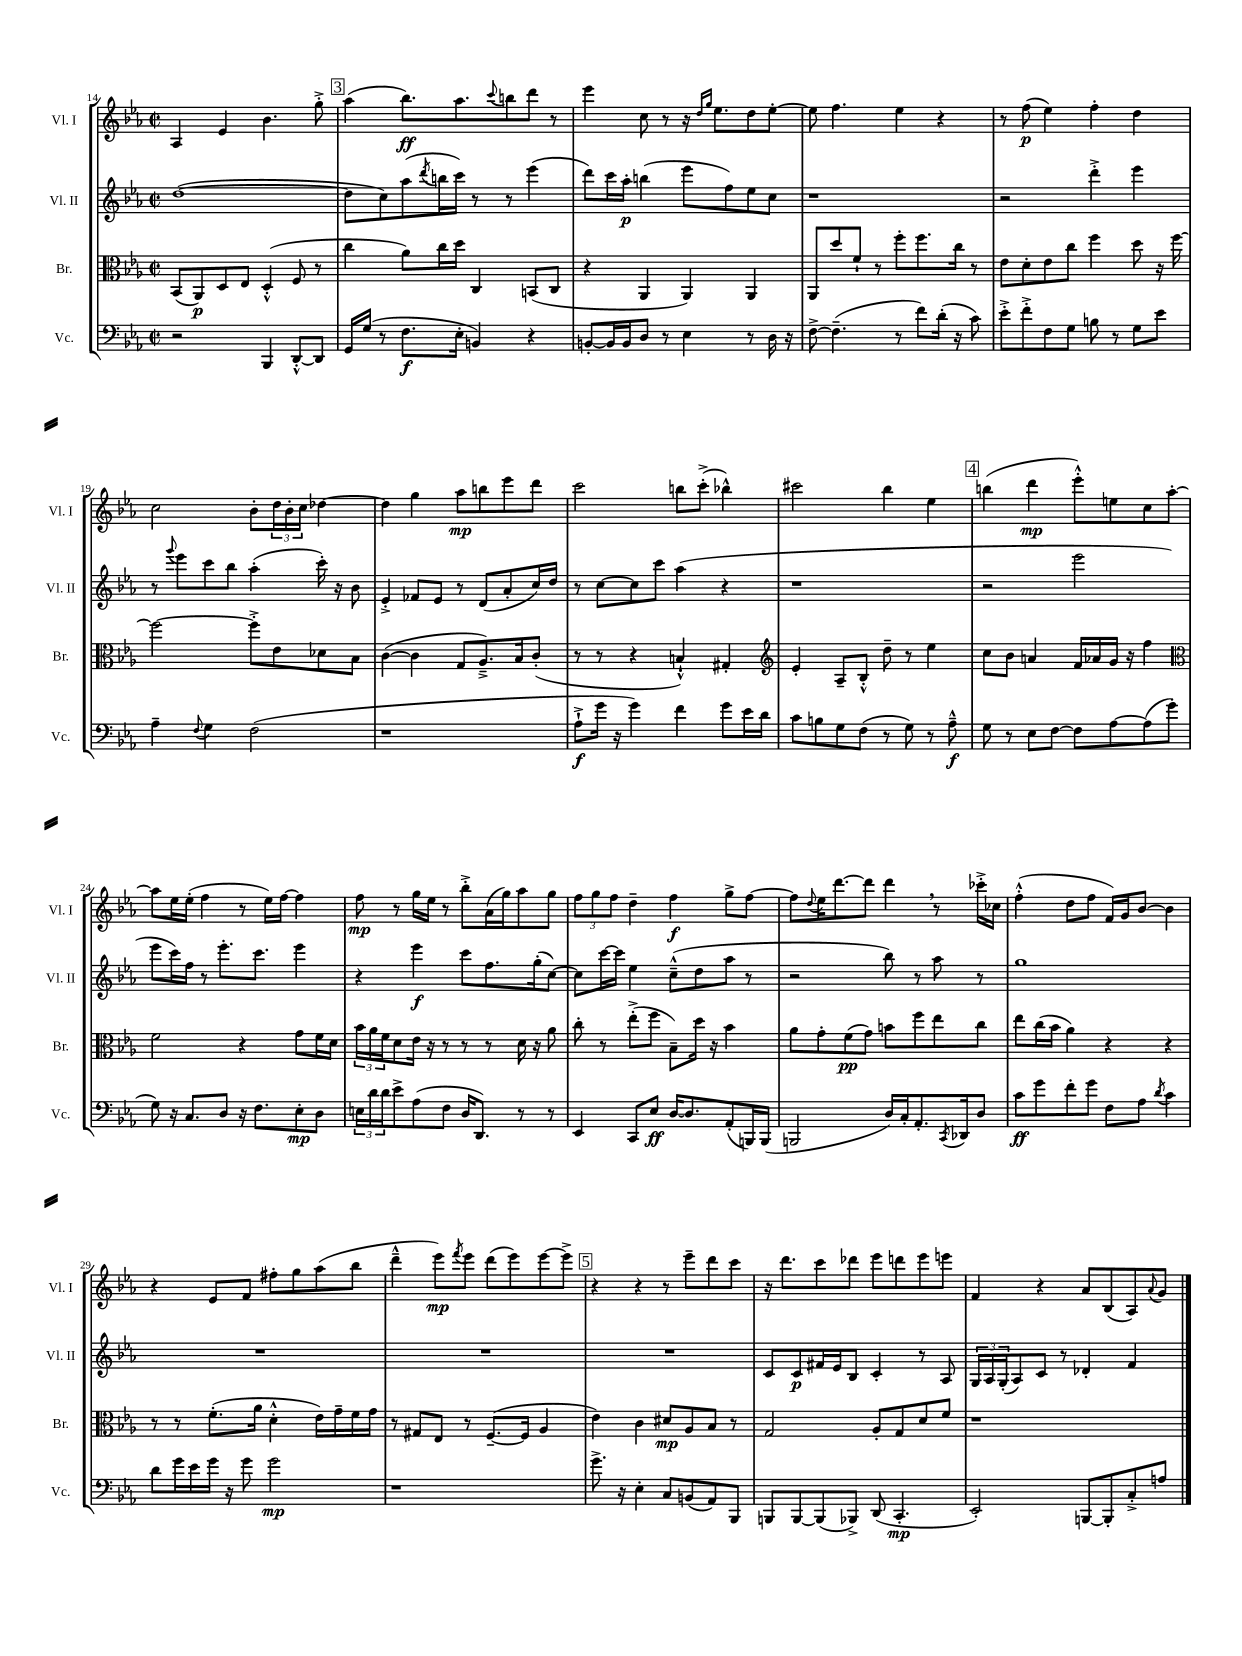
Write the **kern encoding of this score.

**kern	**dynam	**kern	**dynam	**kern	**dynam	**kern	**dynam
*part4	*part4	*part3	*part3	*part2	*part2	*part1	*part1
*staff4	*staff4	*staff3	*staff3	*staff2	*staff2	*staff1	*staff1
*I"Vc.	*	*I"Br.	*	*I"Vl. II	*	*I"Vl. I	*
*I'Vc.	*	*I'Br.	*	*I'Vl. II	*	*I'Vl. I	*
*clefF4	*	*clefC3	*	*clefG2	*	*clefG2	*
*k[b-e-a-]	*	*k[b-e-a-]	*	*k[b-e-a-]	*	*k[b-e-a-]	*
*M2/2	*	*M2/2	*	*M2/2	*	*M2/2	*
*met(c|)	*	*met(c|)	*	*met(c|)	*	*met(c|)	*
=14	=14	=14	=14	=14	=14	=14	=14
2r	.	(8BB-/L	.	([1dd	.	4A-/	.
.	.	8AA-/)	p	.	.	.	.
.	.	8D/	.	.	.	4e-/	.
.	.	8E-/J	.	.	.	.	.
4BBB-/	.	(4D'^^/	.	.	.	4.b-\	.
[8DD'^^/L	.	8F/	.	.	.	.	.
8DD/J]	.	8r	.	.	.	8gg'^\	.
!!LO:REH:place=s1:t=3
=15	=15	=15	=15	=15	=15	=15	=15
16GG/LL	.	4cc\	.	8dd\L]	.	(4aa-\	.
(16G/JJ	.	.	.	.	.	.	.
8r	.	.	.	8cc\)	.	.	.
8.F\L	f	8a-\L)	.	(8aa-\	.	8.bb-\L)	ff
.	.	.	.	8qddd/	.	.	.
.	.	16cc\L	.	16bbn\L	.	.	.
16E-'\Jk	.	16dd\JJ	.	16ccc\JJ)	.	8.aa-\	.
4BBn/)	.	4C/	.	8r	.	.	.
.	.	.	.	.	.	8qqccc/	.
.	.	.	.	8r	.	8bbn\	.
4r	.	(8BBn/L	.	(4eee-\	.	8ddd\J	.
.	.	8C/J	.	.	.	8r	.
=16	=16	=16	=16	=16	=16	=16	=16
[8BBn'/L	.	4r	.	8ddd\L)	.	4eee-\	.
16BB/L]	.	.	.	16ccc\L	.	.	.
16BB/J	.	.	.	16aa-'\JJ	p	.	.
8D/J	.	4AA-/	.	(4bbn\	.	8cc\	.
8r	.	.	.	.	.	8r	.
4E-\	.	4AA-/)	.	8eee-\L	.	16r	.
.	.	.	.	.	.	16qqdd/LL	.
.	.	.	.	.	.	16qqgg/JJ	.
.	.	.	.	.	.	8.ee-\L	.
.	.	.	.	8ff\)	.	.	.
8r	.	4AA-/	.	8ee-\	.	8dd\	.
16D\	.	.	.	8cc\J	.	[8ee-'\J	.
16r	.	.	.	.	.	.	.
=17	=17	=17	=17	=17	=17	=17	=17
[8F^\	.	8AA-/L	.	1r	.	8ee-\]	.
(4.F~\]	.	8dd/	.	.	.	4.ff\	.
.	.	8f`/J	.	.	.	.	.
.	.	8r	.	.	.	.	.
8r	.	8ff'\L	.	.	.	4ee-\	.
8f\L)	.	8.ff\	.	.	.	.	.
(16d'\Jk	.	.	.	.	.	4r	.
16r	.	16cc\Jk	.	.	.	.	.
8c\)	.	8r	.	.	.	.	.
=18	=18	=18	=18	=18	=18	=18	=18
8e-'^\L	.	8e-\L	.	2r	.	8r	.
8f'^\	.	8d'\	.	.	.	(8ff\	p
8F\	.	8e-\	.	.	.	4ee-\)	.
8G\J	.	8cc\J	.	.	.	.	.
8Bn\	.	4ff\	.	4ddd'^\	.	4ff'\	.
8r	.	.	.	.	.	.	.
8G\L	.	8dd\	.	4eee-\	.	4dd\	.
8e-\J	.	16r	.	.	.	.	.
.	.	[16ff\	.	.	.	.	.
!!LO:LB:g=z
=19	=19	=19	=19	=19	=19	=19	=19
4A-~\	.	2ff\_	.	8r	.	2cc\	.
.	.	.	.	8qqggg/	.	.	.
.	.	.	.	8eee-\L	.	.	.
8qqF/	.	.	.	.	.	.	.
4G\	.	.	.	8ccc\	.	.	.
.	.	.	.	8bb-\J	.	.	.
(2F\	.	8ff'^\L]	.	(4aa-'\	.	8b-'\L	.
.	.	8e-\	.	.	.	24dd\L	.
.	.	.	.	.	.	24b-'\	.
.	.	.	.	.	.	24cc\JJ	.
.	.	8d-X\	.	16ccc'\)	.	[4dd-X\	.
.	.	.	.	16r	.	.	.
.	.	8B-\J	.	8b-\	.	.	.
=20	=20	=20	=20	=20	=20	=20	=20
1r	.	([4c\	.	4e-'^/	.	4dd-\]	.
.	.	4c\]	.	8f-X/L	.	4gg\	.
.	.	.	.	8e-/J	.	.	.
.	.	8G/L	.	8r	.	8aa-\L	mp
.	.	8.A-~^/)	.	(8d/L	.	8bbn\	.
.	.	.	.	8a-'/	.	8eee-\	.
.	.	16B-/k	.	.	.	.	.
.	.	(8c'/J	.	16cc/L)	.	8ddd\J	.
.	.	.	.	16dd/JJ	.	.	.
=21	=21	=21	=21	=21	=21	=21	=21
8A-`^\L	f	8r	.	8r	.	2ccc\	.
16g\Jk	.	8r	.	[8cc\L	.	.	.
16r	.	.	.	.	.	.	.
4g\)	.	4r	.	8cc\]	.	.	.
.	.	.	.	8ccc\J	.	.	.
4f\	.	4Bn`^^/)	.	(4aa-\	.	8bbn\L	.
.	.	.	.	.	.	(8ccc'^\J	.
8g\L	.	4G#X'/	.	4r	.	4bb-X^^\)	.
16e-\L	.	.	.	.	.	.	.
16d\JJ	.	.	.	.	.	.	.
=22	=22	=22	=22	=22	=22	=22	=22
*	*	*clefG2	*	*	*	*	*
8c\L	.	4e-'/	.	1r	.	2ccc#X\	.
8Bn\	.	.	.	.	.	.	.
8G\	.	8A-~/L	.	.	.	.	.
(8F\J	.	8B-'^^/J	.	.	.	.	.
8r	.	8dd~\	.	.	.	4bb-\	.
8G\)	.	8r	.	.	.	.	.
8r	.	4ee-\	.	.	.	4ee-\	.
8A-~^^\	f	.	.	.	.	.	.
!!LO:REH:place=s1:t=4
=23	=23	=23	=23	=23	=23	=23	=23
8G\	.	8cc\L	.	2r	.	(4bbn\	.
8r	.	8b-\J	.	.	.	.	.
8E-\L	.	4an/	.	.	.	4ddd\	mp
[8F\J	.	.	.	.	.	.	.
8F\L]	.	16f/LL	.	2eee-\	.	8eee-'^^\L)	.
.	.	16a-X/	.	.	.	.	.
[8A-\	.	16g/JJ	.	.	.	8een\	.
.	.	16r	.	.	.	.	.
(8A-\]	.	4ff\	.	.	.	8cc\	.
8g'\J	.	.	.	.	.	[8aa-'\J	.
!!LO:LB:g=z
=24	=24	=24	=24	=24	=24	=24	=24
*	*	*clefC3	*	*	*	*	*
8G\)	.	2f\	.	8eee-\L	.	8aa-\L]	.
16r	.	.	.	16ccc\L)	.	16ee-\L	.
8.C/L	.	.	.	16ff\JJ	.	(16ee-'\JJ	.
.	.	.	.	8r	.	4ff\	.
8D/J	.	.	.	8.eee-'\L	.	.	.
16r	.	4r	.	.	.	8r	.
8.F\L	.	.	.	8.ccc\J	.	.	.
.	.	.	.	.	.	16ee-\LL)	.
.	.	.	.	.	.	[16ff\JJ	.
8E-'\	mp	8g\L	.	4eee-\	.	4ff\]	.
8D\J	.	16f\L	.	.	.	.	.
.	.	16d\JJ	.	.	.	.	.
=25	=25	=25	=25	=25	=25	=25	=25
24En\LL	.	24b-\LL	.	4r	.	8ff\	mp
24d\	.	24a-\	.	.	.	.	.
24d\J	.	24f\J	.	.	.	.	.
8e-^\	.	8d\	.	.	.	8r	.
(8A-\	.	16e-\Jk	.	4eee-\	f	16gg\LL	.
.	.	16r	.	.	.	16ee-\JJ	.
8F\J	.	8r	.	.	.	8r	.
16D/KL	.	8r	.	8ccc\L	.	8bb-'^\L	.
8.DD/J)	.	.	.	.	.	.	.
.	.	8r	.	8.ff\	.	(16a-\L	.
.	.	.	.	.	.	16gg\J)	.
8r	.	16d\	.	.	.	8aa-\	.
.	.	16r	.	(16gg'\k	.	.	.
8r	.	8a-\	.	[8cc\J)	.	8gg\J	.
=26	=26	=26	=26	=26	=26	=26	=26
4EE-/	.	8cc'\	.	8cc\L]	.	12ff\L	.
.	.	.	.	.	.	12gg\	.
.	.	8r	.	[16ccc\L	.	.	.
.	.	.	.	.	.	12ff\J	.
.	.	.	.	16ccc\JJ]	.	.	.
8CC/L	.	(8ee-'^\L	.	4ee-\	.	4dd~\	.
8E-/J	ff	8ff\J	.	.	.	.	.
[16D/KL	.	8B-~\L)	.	(8cc~^^\L	.	4ff\	f
8.D/]	.	.	.	.	.	.	.
.	.	16dd\Jk	.	8dd\	.	.	.
.	.	16r	.	.	.	.	.
(8AA-'/	.	4b-\	.	8aa-\J	.	8gg^\L	.
16BBBn/L)	.	.	.	8r	.	[8ff\J	.
(16BBB/JJ	.	.	.	.	.	.	.
=27	=27	=27	=27	=27	=27	=27	=27
2BBBn/	.	8a-\L	.	2r	.	8ff\L]	.
.	.	.	.	.	.	8qqdd/	.
.	.	8g'\	.	.	.	16ee-\K	.
.	.	.	.	.	.	[8.ddd\	.
.	.	(8f\	pp	.	.	.	.
.	.	8g\J)	.	.	.	8ddd\J]	.
16D/LL)	.	8bn\L	.	8bb-\)	.	4ddd,\	.
16C'/J	.	.	.	.	.	.	.
8.AA-'/	.	8ff\	.	8r	.	.	.
.	.	8ee-\	.	8aa-\	.	8r	.
8qCC/	.	.	.	.	.	.	.
16DD-X/k	.	.	.	.	.	.	.
8D/J	.	8cc\J	.	8r	.	16ccc-X'^\LL	.
.	.	.	.	.	.	16cc-X\JJ	.
=28	=28	=28	=28	=28	=28	=28	=28
8c\L	ff	8ee-\L	.	1gg	.	(4ff'^^\	.
8g\	.	(16cc\L	.	.	.	.	.
.	.	16b-\JJ	.	.	.	.	.
8f'\	.	4a-\)	.	.	.	8dd\L	.
8g\J	.	.	.	.	.	8ff\J	.
8F\L	.	4r	.	.	.	16f/LL)	.
.	.	.	.	.	.	16g/J	.
8A-\J	.	.	.	.	.	[8b-/J	.
8qd/	.	.	.	.	.	.	.
4c\	.	4r	.	.	.	4b-\]	.
!!LO:LB:g=z
=29	=29	=29	=29	=29	=29	=29	=29
8d\L	.	8r	.	1r	.	4r	.
16g\L	.	8r	.	.	.	.	.
16e-\	.	.	.	.	.	.	.
16g\JJ	.	(8.f'\L	.	.	.	8e-/L	.
16r	.	.	.	.	.	.	.
8g\	.	.	.	.	.	8f/J	.
.	.	16a-\Jk	.	.	.	.	.
2g\	mp	4d'^^\	.	.	.	8ff#X'\L	.
.	.	.	.	.	.	8gg\	.
.	.	16e-\LL)	.	.	.	(8aa-\	.
.	.	16g~\	.	.	.	.	.
.	.	16f\	.	.	.	8bb-\J	.
.	.	16g\JJ	.	.	.	.	.
=30	=30	=30	=30	=30	=30	=30	=30
1r	.	8r	.	1r	.	4ddd~^^\	.
.	.	8G#X/L	.	.	.	.	.
.	.	8E-/J	.	.	.	8eee-\L)	mp
.	.	.	.	.	.	8qfff/	.
.	.	8r	.	.	.	8eee-\J	.
.	.	([8.F~/L	.	.	.	(8ddd\L	.
.	.	.	.	.	.	8eee-\)	.
.	.	16F/Jk]	.	.	.	.	.
.	.	4A-/	.	.	.	[8eee-\	.
.	.	.	.	.	.	8eee-^\J]	.
!!LO:REH:place=s1:t=5
=31	=31	=31	=31	=31	=31	=31	=31
8.g^\	.	4e-\)	.	1r	.	4r	.
16r	.	.	.	.	.	.	.
4E-'\	.	4c\	.	.	.	4r	.
8C/L	.	8d#X/L	mp	.	.	8r	.
(8BBn/	.	8A-/	.	.	.	8eee-~\L	.
8AA-/)	.	8B-/J	.	.	.	8ddd\	.
8BBB-/J	.	8r	.	.	.	8ccc\J	.
=32	=32	=32	=32	=32	=32	=32	=32
8BBBn/L	.	2G/	.	8c/L	.	16r	.
.	.	.	.	.	.	8.ddd\L	.
[8BBB/	.	.	.	8c/	p	.	.
(8BBB/]	.	.	.	16f#X/L	.	8ccc\	.
.	.	.	.	16e-/J	.	.	.
8BBB-X^/J)	.	.	.	8B-/J	.	8ddd-X\J	.
(8DD/	.	8A-'/L	.	4c'/	.	8eee-\L	.
4.CC'/	mp	8G/	.	.	.	8dddn\	.
.	.	8d/	.	8r	.	8eee-\	.
.	.	8f/J	.	8A-/	.	8eeen\J	.
=33	=33	=33	=33	=33	=33	=33	=33
2EE-'/)	.	1r	.	24G/LL	.	4f/	.
.	.	.	.	24A-/	.	.	.
.	.	.	.	(24G'/J	.	.	.
.	.	.	.	8A-/)	.	.	.
.	.	.	.	8c/J	.	4r	.
.	.	.	.	8r	.	.	.
[8BBBn/L	.	.	.	4d-X'/	.	8a-/L	.
8BBB'/]	.	.	.	.	.	(8B-/	.
8C'^/	.	.	.	4f/	.	8A-/)	.
.	.	.	.	.	.	8qqa-/	.
8An/J	.	.	.	.	.	8g/J	.
==	==	==	==	==	==	==	==
*-	*-	*-	*-	*-	*-	*-	*-
